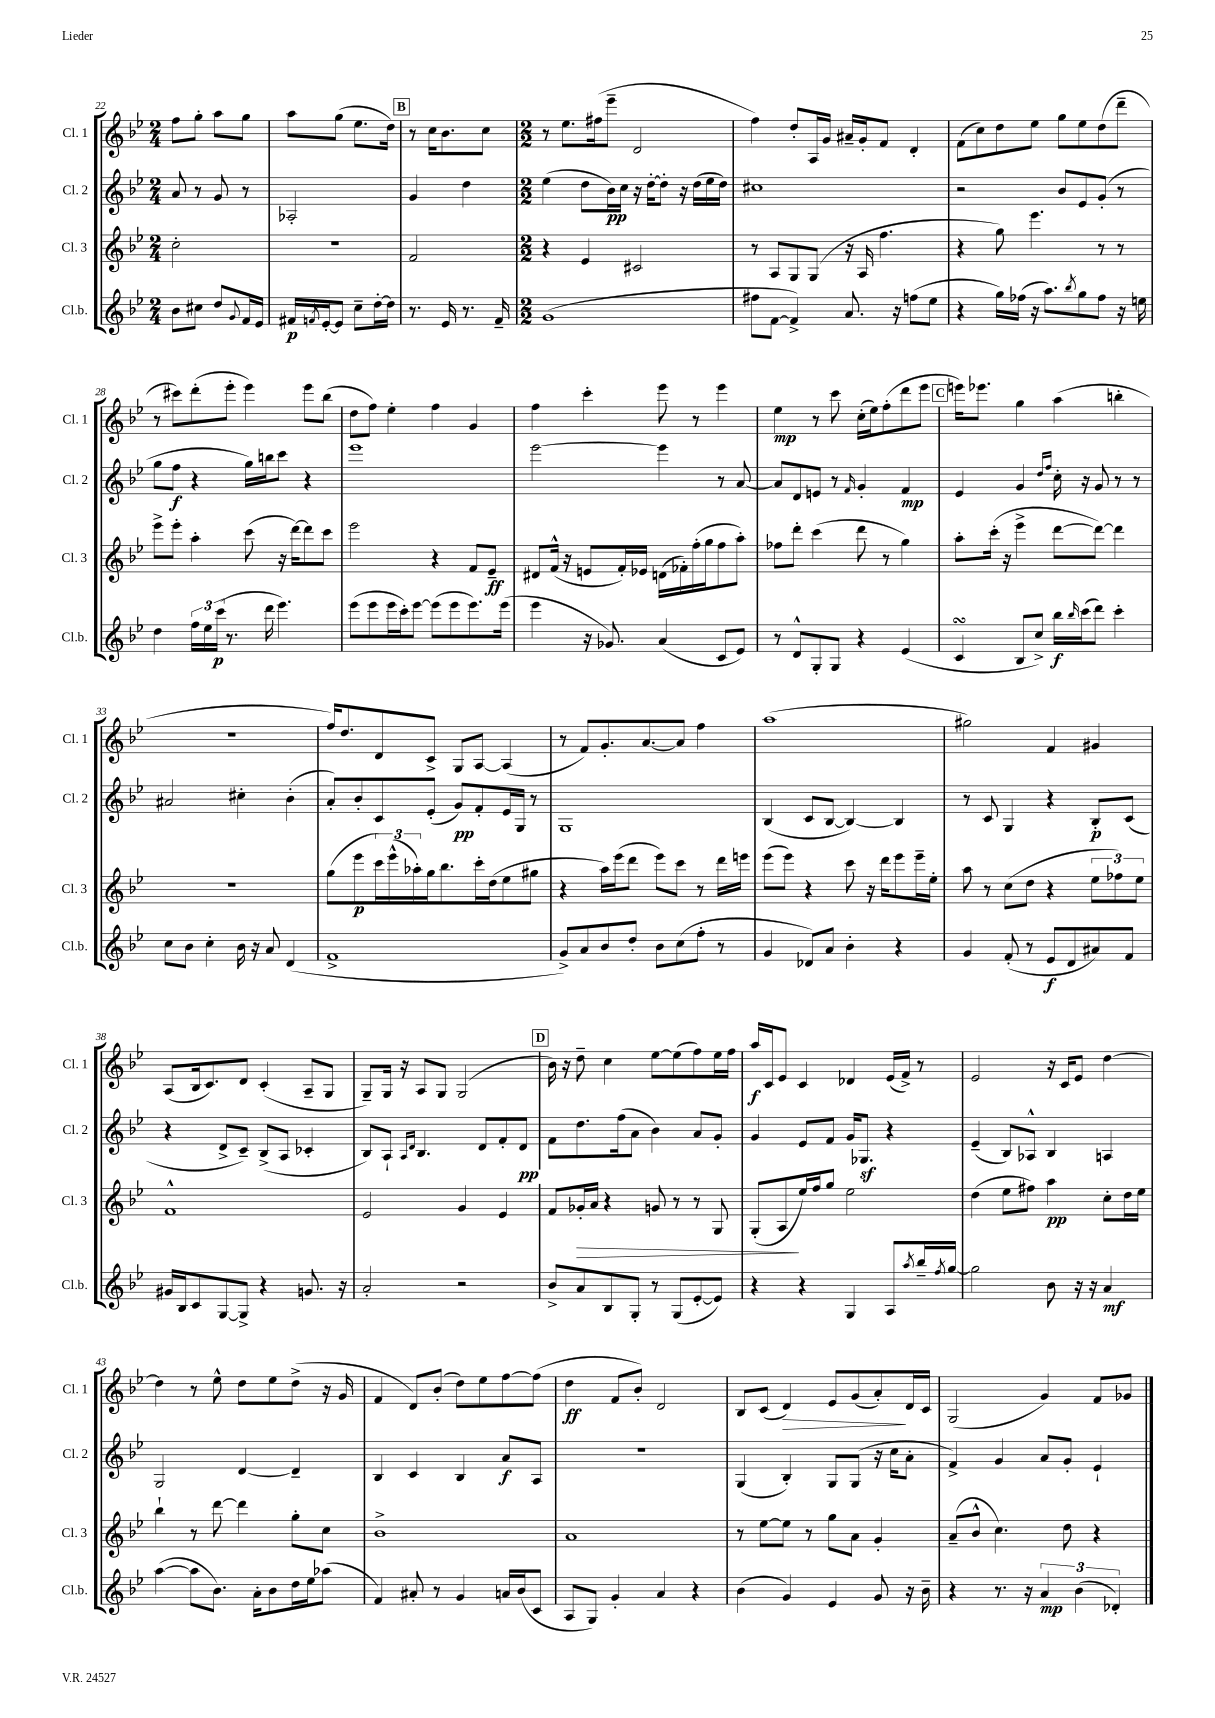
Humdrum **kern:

**kern	**kern	**kern	**kern
*staff4	*staff3	*staff2	*staff1
*clefG2	*clefG2	*clefG2	*clefG2
*k[b-e-]	*k[b-e-]	*k[b-e-]	*k[b-e-]
*M2/4	*M2/4	*M2/4	*M2/4
8b-	2cc'	8a	8ff
8cc#	.	8r	8gg'
8dd	.	8g	8aa
8qqg	.	.	.
16f	.	8r	8gg
16e-	.	.	.
=	=	=	=
16f#	2r	2A-'	8aa
8qf	.	.	.
[16e-'	.	.	.
8e-]	.	.	(8gg
8cc~	.	.	8.ee-
[16dd'	.	.	.
16dd]	.	.	16dd)
=	=	=	=
8.r	2f	4g	8r
.	.	.	16cc
16e-	.	.	8.b-
8.r	.	4dd	.
.	.	.	8cc
16f~	.	.	.
=	=	=	=
*M2/2	*M2/2	*M2/2	*M2/2
(1g	4r	(4ee-	8r
.	.	.	8.ee-
.	4e-	8dd	.
.	.	.	(16ff#
.	.	16b-)	8eee-~
.	.	16cc	.
.	2c#	16r	2d
.	.	[16dd'	.
.	.	8dd']	.
.	.	16r	.
.	.	(16dd	.
.	.	16ee-	.
.	.	16dd)	.
=	=	=	=
8ff#	8r	1cc#	4ff)
[8f	8A	.	.
4f^])	8G	.	8dd'
.	(8G	.	16A
.	.	.	16g
8.a	16r	.	16a#~
.	16A	.	16g'
.	4.ff	.	8f
16r	.	.	.
(8ff	.	.	4d'
8ee-	.	.	.
=	=	=	=
4r	4r	2r	(8f
.	.	.	8cc)
16gg)	8gg)	.	8dd
(16ff-	.	.	.
16r	4.eee-	.	8ee-
8.aa)	.	.	.
.	.	8b-	8gg
8qbb-	.	.	.
8gg	.	8e-	8ee-
8ff-	8r	(8g'	(8dd
16r	8r	8r	8ddd~
16ee	.	.	.
=	=	=	=
4dd	8eee-^	8gg	8r
.	8eee-'	8ff	8ccc#)
24ff	4aa'	4r	(8ddd'
24ee-	.	.	.
(24ccc	.	.	.
8.r	.	.	8eee-'
.	(8ccc	16gg)	4eee-)
16ddd	.	16bb	.
4.eee-)	16r	8ccc	.
.	[16ddd)	.	.
.	8ddd]	4r	8eee-
.	8ccc	.	(8bb-
=	=	=	=
(8eee-	2eee-	1eee-	8dd
8eee-	.	.	8ff)
16eee-	.	.	4ee-'
16ccc')	.	.	.
[8eee-	.	.	.
(8eee-]	4r	.	4ff
8eee-	.	.	.
8.eee-)	8f	.	4g
.	8e-~	.	.
(16eee-	.	.	.
=	=	=	=
4eee-	8d#	[2eee-	4ff
.	(16f^^	.	.
.	16r	.	.
16r	8e	.	4ccc'
8.g-)	.	.	.
.	16f')	.	.
.	16e-	.	.
(4a	(16d	4eee-]	8eee-
.	16f-')	.	.
.	(16ff'	.	8r
.	16gg	.	.
8c	8ff	8r	4eee-
8e-)	8aa')	[8a	.
=	=	=	=
8r	8ff-	8a]	4ee-
8d^^	8ddd'	8d	.
8G'	(4ccc	8e	8r
8G	.	8r	8ccc
.	.	16qqf	.
4r	8ddd	4g'	(16cc'
.	.	.	16ee-)
.	8r	.	(8ff'
(4e-	4gg)	4f	8ddd
.	.	.	8eee-
=	=	=	=
4c	8aa'	4e-	16eee)
.	.	.	8.eee-
.	(16ccc'	.	.
.	16r	.	.
8B-	4eee-^	4g	4gg
8cc^)	.	.	.
.	.	16qqdd	.
.	.	16qqff	.
16bb-	[8ddd	16cc'	(4aa
16qqbb-	.	.	.
(16ccc	.	16r	.
8ddd)	8ddd_)	8g	.
4ccc'	4ddd]	8r	4bb'
.	.	8r	.
=	=	=	=
8cc	1r	2a#	1r
8b-	.	.	.
4cc'	.	.	.
16b-	.	4cc#'	.
16r	.	.	.
8a	.	.	.
(4d	.	(4b-'	.
=	=	=	=
1f^	(8gg	8a')	16ff)
.	.	.	8.dd
.	8eee-	8b-'	.
.	24ccc)	8c	8d
.	(24eee-^^	.	.
.	24aa-')	.	.
.	16gg	(8e-'	8c^
.	8.bb-	.	.
.	.	8g)	8G
.	16ccc'	8f'	[8A
.	(16dd	.	.
.	8ee-	16e-	(4A]
.	.	16G	.
.	8gg#	8r	.
=	=	=	=
8g^)	4r	1G	8r
8a	.	.	8f)
8b-	16aa)	.	8.g'
.	(16eee-	.	.
8dd'	8ddd	.	.
.	.	.	[8.a
8b-	8eee-)	.	.
(8cc	8ccc	.	8a]
8ff'	8r	.	4ff
8r	16ddd	.	.
.	16eee	.	.
=	=	=	=
4g	(8eee-	(4B-	(1aa
.	8eee-)	.	.
8d-)	4r	8c	.
8a	.	[8B-	.
4b-'	8ccc	4B-_)	.
.	16r	.	.
.	16ddd	.	.
4r	8eee-	4B-]	.
.	16eee-~	.	.
.	16ee-'	.	.
=	=	=	=
4g	8aa	8r	2gg#)
.	8r	8c	.
(8f'	(8cc	4G	.
8r	8dd	.	.
8e-	4r	4r	4f
8d	.	.	.
8a#)	12ee-	8B-'	4g#
.	12ff-)	.	.
8f	.	(8c	.
.	12ee-	.	.
=	=	=	=
16g#	1f^^	4r	(8A
16B-	.	.	.
8c	.	.	16B-
.	.	.	8.c)
[8G	.	8d^	.
8G^]	.	8c~)	8d
4r	.	(8B-^	(4c'
.	.	8A	.
8.g	.	4c-'	8A~
.	.	.	8G
16r	.	.	.
=	=	=	=
2a'	2e-	8B-)	8G~)
.	.	8A`	16G
.	.	.	16r
.	.	16qqA	.
.	.	16qqd	.
.	.	4.B-	8A
.	.	.	8G
2r	4g	.	(2G
.	.	8d	.
.	4e-	8f'	.
.	.	8d	.
=	=	=	=
8b-^	8f	8f	16b-)
.	.	.	16r
8a	16g-'	8.dd	8dd~
.	16a	.	.
8B-	4r	.	4cc
.	.	(16ff	.
8G'	.	8a	.
8r	8g	4b-)	[8ee-
(8G	8r	.	(8ee-]
[8e-'	8r	8a	8ff)
8e-])	8G	8g'	16ee-
.	.	.	16ff
=	=	=	=
4r	(8G'	4g	16aa
.	.	.	16c
.	8A	.	8e-
4r	16ee-)	8e-	4c
.	16ff	.	.
.	8gg	8f	.
4G	2ee-	16g	4d-
.	.	8.G-	.
8A	.	4r	(16e-
.	.	.	16f^)
8qaa	.	.	.
16bb-~	.	.	8r
8qff	.	.	.
[16gg	.	.	.
=	=	=	=
2gg]	(4dd	(4e-~	2e-
.	8ee-	8B-)	.
.	8ff#)	8A-^^	.
8b-	4aa	4B-	16r
.	.	.	16c
16r	.	.	8e-
16r	.	.	.
4a	8cc'	4A	[4dd
.	16dd	.	.
.	16ee-	.	.
=	=	=	=
([4aa	4bb-`	2G	4dd]
8aa]	8r	.	8r
8.b-)	[8ddd	.	8ee-^^
.	4ddd]	[4d	8dd
16a'	.	.	.
8b-	.	.	8ee-
16dd	8gg'	4d~]	(8dd^
16ee-	.	.	.
(8aa-	8cc	.	16r
.	.	.	16g
=	=	=	=
4f)	1b-^	4B-	4f
8a#'	.	4c	8d)
8r	.	.	(8b-'
4g	.	4B-	8dd)
.	.	.	8ee-
16a	.	8a	[8ff
(16b-	.	.	.
8c	.	8A	(8ff]
=	=	=	=
8A	1a	1r	4dd
8G)	.	.	.
4g'	.	.	8f
.	.	.	8b-')
4a	.	.	2d
4r	.	.	.
=	=	=	=
(4b-	8r	(4G	8B-
.	[8ee-	.	(8c
4g)	8ee-]	4B-')	4d)
.	8r	.	.
4e-	8gg	8G	8e-
.	8a	(8G	(8g
8g	4g'	16r	8a')
.	.	16cc	.
16r	.	8a'	16d
16b-~	.	.	16c
=	=	=	=
4r	(8a~	4f^)	(2G
.	8b-^^	.	.
8.r	4.cc)	4g	.
16r	.	.	.
6a	.	8a	4g)
.	8dd	8g'	.
(6b-	.	.	.
.	4r	4e-`	8f
6d-')	.	.	.
.	.	.	8g-
==	==	==	==
*-	*-	*-	*-
